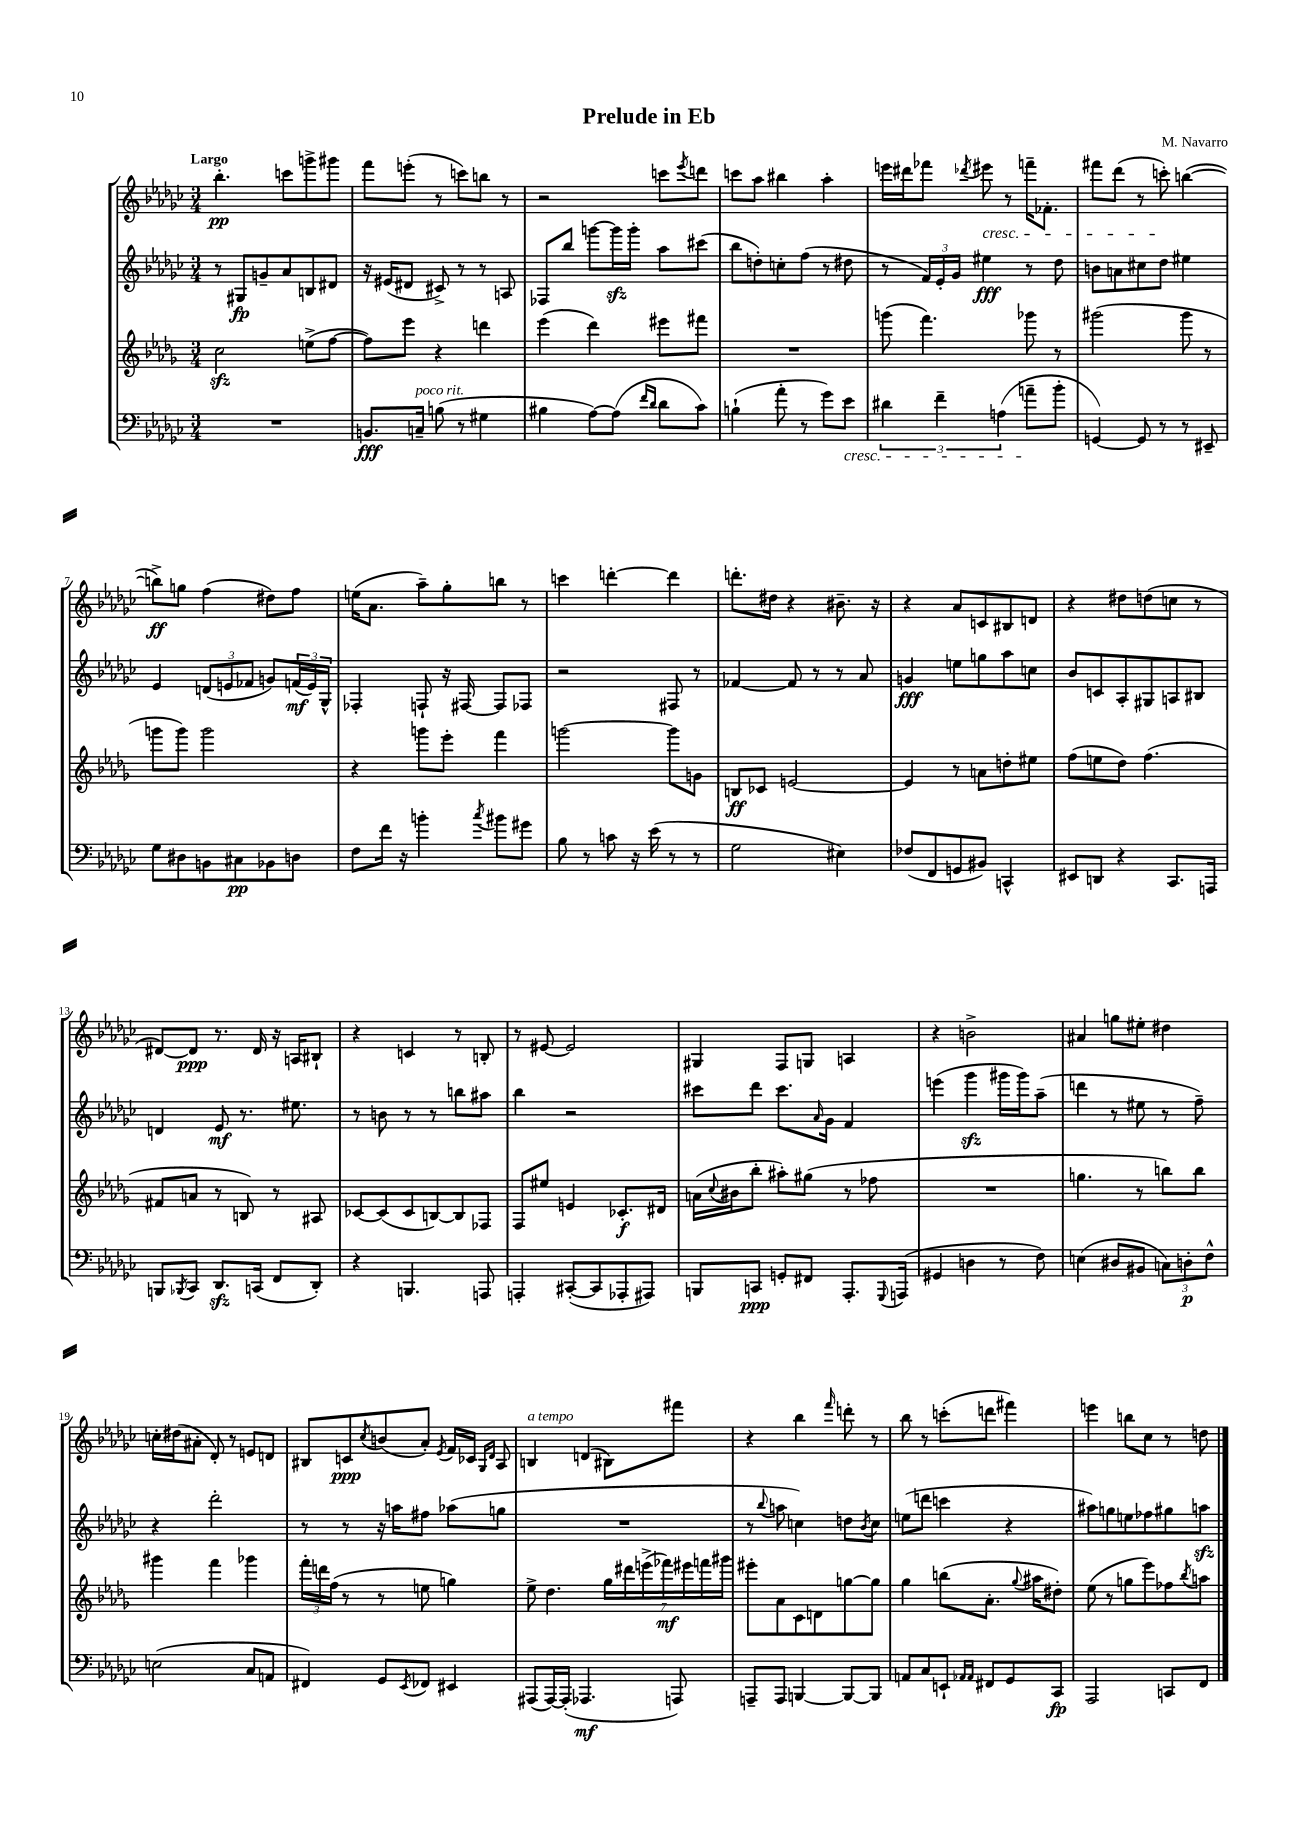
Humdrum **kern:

**kern	**kern	**kern	**kern
*staff4	*staff3	*staff2	*staff1
*clefF4	*clefG2	*clefG2	*clefG2
*k[b-e-a-d-g-c-]	*k[b-e-a-d-g-]	*k[b-e-a-d-g-c-]	*k[b-e-a-d-g-c-]
*M3/4	*M3/4	*M3/4	*M3/4
2.r	2cc	8r	4.bb-'
.	.	8G#	.
.	.	8g~	.
.	.	8a-	8ccc
.	(8ee^	8B	8ggg^
.	[8ff	8d#	8ggg#
=	=	=	=
8.BB	8ff])	16r	8fff
.	.	(16e#	.
.	8eee-	8d#	(8eee'
16C~	.	.	.
(8B	4r	8c#^)	8r
8r	.	8r	8ccc)
4G#	4ddd	8r	8bb
.	.	8A	8r
=	=	=	=
4B#	(4eee-	8F-	2r
.	.	8bb-	.
[8A-)	4ddd-)	[8ggg	.
(8A-]	.	16ggg]	.
.	.	16ggg'	.
16qqf	.	.	.
16qqd-	.	.	.
8d-	8eee#	8aa-	8ccc
.	.	.	8qeee-
8c-)	8fff#	(8ccc#	8ddd
=	=	=	=
(4B`	2.r	8bb-	8ccc
.	.	8dd')	8aa-
8a-'	.	8cc'	4bb#
8r	.	(8ff	.
8g-)	.	8r	4aa-'
8e-	.	8dd#	.
=	=	=	=
6d#	(8ggg	8r	16eee
.	.	.	16ddd#
.	4.fff)	24f)	8fff-
6f~	.	24e-'	.
.	.	24g-	.
.	.	.	8qddd-
.	.	4ee#	8eee#
(6A	.	.	.
.	.	.	8r
8a~	8ggg-	8r	16fff~
.	.	.	8.f-'
8b-'	8r	8dd-	.
=	=	=	=
[4GG)	(2ggg#	8b	8fff#
.	.	8a	(8ddd-
8GG]	.	8cc#	8r
8r	.	8dd-	8ccc')
8r	8ggg#	4ee#	([4bb
8EE#~	8r	.	.
=	=	=	=
8G-	8ggg	4e-	8bb^])
8D#	8ggg)	.	8gg
8BB	2ggg	(12d	(4ff
.	.	12e	.
8C#	.	.	.
.	.	12f-	.
8BB-	.	8g)	8dd#)
8D	.	(24f	8ff
.	.	24e)	.
.	.	24G-^^	.
=	=	=	=
8F	4r	4F-'	(16ee
.	.	.	8.a-
16f	.	.	.
16r	.	.	.
4b'	8ggg	8F`	8aa-~)
.	8eee-'	16r	8gg-'
.	.	[16F#	.
8qcc-	.	.	.
8b#	4fff	8F#]	8bb
8g#	.	8F-	8r
=	=	=	=
8B-	[2ggg	2r	4ccc
8r	.	.	.
8c	.	.	[4ddd'
16r	.	.	.
(16e-	.	.	.
8r	8ggg]	8F#	4ddd]
8r	8g	8r	.
=	=	=	=
2G-	8B	[4f-	8.ddd'
.	8c-	.	.
.	.	.	16dd#
.	[2e	8f-]	4r
.	.	8r	.
4E#)	.	8r	8.b#~
.	.	8a-	.
.	.	.	16r
=	=	=	=
(8F-	4e]	4g	4r
8FF	.	.	.
8GG	8r	8ee	8a-
8BB#)	8a	8gg	8c
4CC^^	8dd'	8aa-	8B#
.	8ee#	8cc	8d
=	=	=	=
8EE#	(8ff	8b-	4r
8DD	8ee	8c	.
4r	8dd-)	8A-'	8dd#
.	(4.ff	8G#	(8dd
8.CC-	.	8A	8cc
.	.	8B#	8r
16AAA	.	.	.
=	=	=	=
8BBB	8f#	4d	[8d#)
8qBBB-	.	.	.
8CC-	8a	.	8d#]
8.DD-	8r	8e-	8.r
.	8B)	8.r	.
(16CC	.	.	16d#
8FF	8r	.	16r
.	.	8.ee#	16A
8DD-')	8A#	.	8B#`
=	=	=	=
4r	[8c-	8r	4r
.	(8c-]	8b	.
4.BBB	8c-	8r	4c
.	[8B)	8r	.
.	8B]	8bb	8r
8AAA	8F-	8aa#	8B'
=	=	=	=
4AAA'	8F	4bb-	8r
.	8ee#	.	[8e#
([8CC#'	4e	2r	2e#]
8CC#]	.	.	.
8AAA-'	8.c-'	.	.
8AAA#)	.	.	.
.	16d#	.	.
=	=	=	=
8BBB	(16a	8ccc#	4G#
.	8qqcc	.	.
.	16b#	.	.
8CC	8bb-'	8ddd-	.
8GG'	8aa#')	8.ccc#	8F
8FF#	(8gg#	.	8G
.	.	16qqa-	.
.	.	16g-	.
8.AAA-'	8r	4f	4A
.	8ff-	.	.
8qqGGG-	.	.	.
(16AAA	.	.	.
=	=	=	=
4GG#	2.r	(4eee	4r
4D	.	4ggg-	2b^
8r	.	16ggg#	.
.	.	16ggg#)	.
8F)	.	(8aa-~	.
=	=	=	=
(4E	4.gg	4ddd	4a#
8D#	.	8r	8gg
8BB#	8r	8ee#	8ee#'
12C)	8bb)	8r	4dd#
12D'	.	.	.
.	8bb	8ff~)	.
12F^^	.	.	.
=	=	=	=
(2E	4ggg#	4r	16cc'
.	.	.	(16dd#
.	.	.	8a#'
.	4fff	2ddd-'	8d-')
.	.	.	8r
8C-	4ggg-	.	8e
8AA	.	.	8d
=	=	=	=
4FF#)	24fff'	8r	8B#
.	24ddd	.	.
.	(24ff	.	.
.	8r	8r	8c
.	.	.	8qcc-
8GG-	8r	16r	(8b
.	.	16aa	.
8qEE-	.	.	.
8FF-	8ee	8ff#	8a-')
.	.	.	8qe-
4EE#	4gg)	(8aa-	16f
.	.	.	16c-
.	.	.	16qqG-
.	.	.	16qqd-
.	.	8gg	8A-
=	=	=	=
(8AAA#	8ee-^	2.r	4B
[16AAA#)	4.dd-	.	.
(16AAA#']	.	.	.
4.AAA-	.	.	(4d
.	28gg-	.	8B#)
.	28ddd#	.	.
.	(28eee^	.	.
.	28fff-)	.	.
8AAA)	.	.	8fff#
.	28eee#	.	.
.	28fff	.	.
.	28ggg#	.	.
=	=	=	=
8AAA~	8eee#'	8r	4r
.	.	8qqbb-	.
8AAA	8a-	8aa	.
[4BBB	8c	4cc)	4bb-
.	8d	.	.
.	.	.	16qqfff
8BBB_	[8gg	8dd	8ddd'
.	.	8qb-	.
8BBB]	8gg]	8cc	8r
=	=	=	=
8AA	4gg-	(8ee	8bb-
8C-	.	8ddd	8r
8EE`	(8bb	4ccc	(8ccc'
16qqAA-	.	.	.
16qqAA-	.	.	.
8FF#	8.a-'	.	8ddd
8GG-	.	4r	4fff#)
.	8qqgg-	.	.
.	16aa#	.	.
8CC-	8dd#')	.	.
=	=	=	=
2AAA-	(8ee-	8aa#)	4eee
.	8r	8gg	.
.	8gg	8ee	8bb
.	8eee-)	8ff-	8cc-
8CC	8ff-	8gg#	8r
.	8qbb-	.	.
8FF	8aa	8aa	8dd
==	==	==	==
*-	*-	*-	*-
